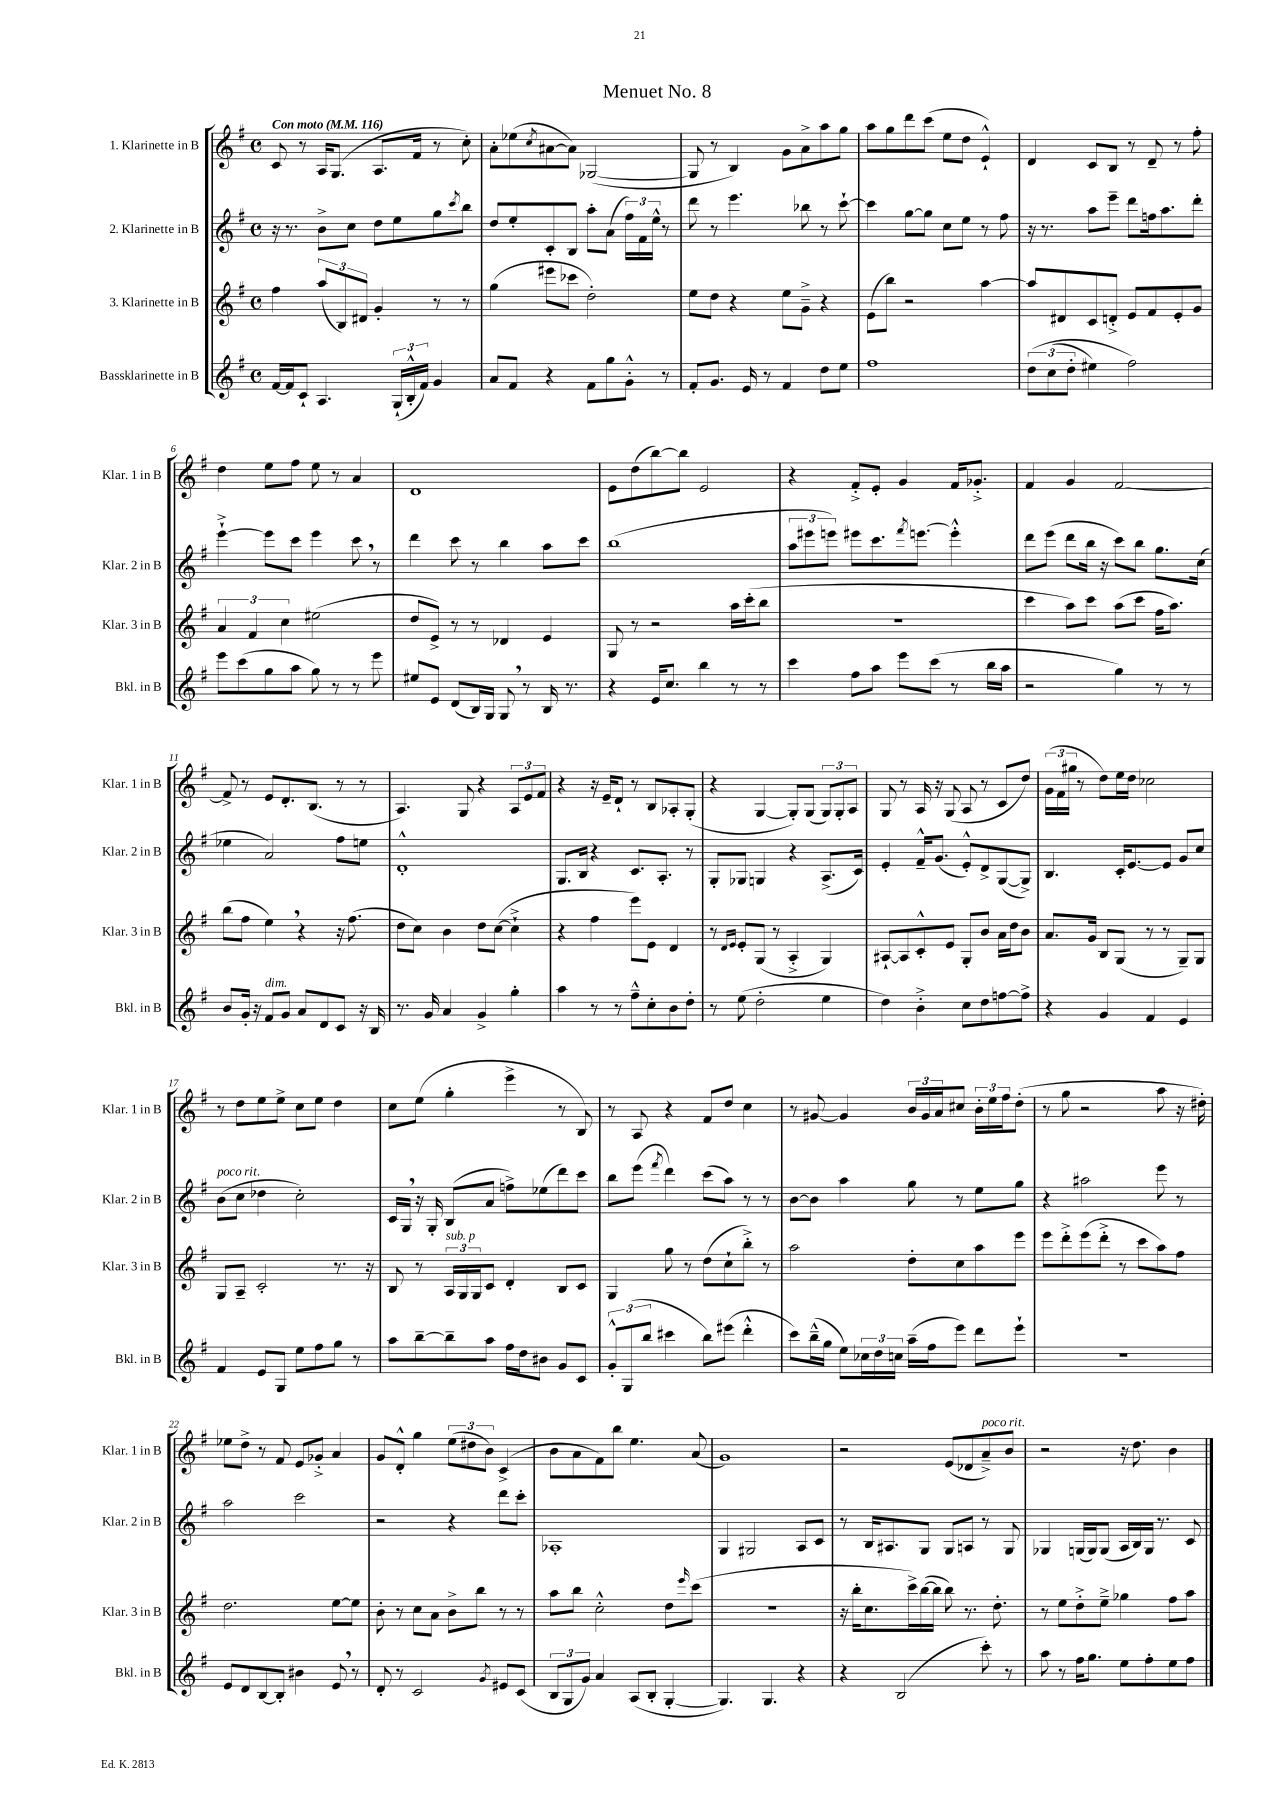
\header { title = "Menuet No. 8" }
<<
\new StaffGroup <<
\new Staff = "s0" \with { instrumentName = "1. Klarinette in B" shortInstrumentName = "Klar. 1 in B" } {
    \clef treble \key g \major \defaultTimeSignature \time 4/4 \tempo "Con moto" 4 = 116
    c'8 r8 a16 g8.( a8. fis'16 r8 c''8-.) |
    a'8-. ees''8( \acciaccatura { c''8 } ais'8~ ais'8) ges2~( |
    ges8 r8 b4) g'8 a'8-> a''8 g''8 |
    a''8 g''8 d'''8 c'''8( e''8 d''8 e'4-!-^) |
    d'4 c'8 b8 r8 d'8-- r8 fis''8-. |
    d''4 e''8 fis''8 e''8 r8 a'4 |
    d'1 |
    e'8 d''8( b''8~) b''8 e'2 |
    r4 fis'8-.-> e'8-. g'4 fis'16 ges'8.-.-> |
    fis'4 g'4 fis'2~ |
    fis'8-> r8 e'8 d'8.-. b8.( r8 r8 |
    a4.) g8 r4 \tuplet 3/2 { a8 e'8 fis'8 } |
    r4 r16 e'16-- d'8-! r8 b8 aes8-. g8-.( |
    r4 g4~ g8-.) g8( \tuplet 3/2 { g8) g8-. a8 } |
    g8 r8 a16 r16 g8( a8 r8 c'8 d''8) |
    \tuplet 3/2 { g'16( fis'16 gis''16 } r8 d''8) e''16 d''16 ces''2 |
    r8 d''8 e''8 e''8-> c''8 e''8 d''4 |
    c''8 e''8( g''4-. e'''4-> r8 b8) |
    r8 a8 r4 fis'8 d''8 c''4 |
    r8 gis'8~ gis'4 \tuplet 3/2 { b'16 gis'16 a'16 } cis''8 \tuplet 3/2 { b'16-. e''16 fis''16 } d''8-.( |
    r8 g''8 r2 a''8 r16 dis''16-.) |
    ees''8 d''8-> r8 fis'8 e'8 ges'8-.-> a'4 |
    g'8 d'8-.-^ g''4 \tuplet 3/2 { e''8( dis''8 b'8) } c'4->( |
    b'8 a'8 fis'8) b''8 e''4. a'8( |
    g'1) |
    r2 e'8( des'8 a'8--->^\markup { \italic "poco rit." }) b'8 |
    r2 r16 d''8. b'4 \bar "|." |
}
\new Staff = "s1" \with { instrumentName = "2. Klarinette in B" shortInstrumentName = "Klar. 2 in B" } {
    \clef treble \key g \major \defaultTimeSignature \time 4/4
    r16 r8. b'8-> c''8 d''8 e''8 g''8 \acciaccatura { c'''8 } b''8 |
    d''8 e''8-. c'8-. b8 a''8-. a'8( \tuplet 3/2 { fis''16) fis'16 e''16-^ } r8 |
    d'''8 r8 e'''4. bes''8 r8 c'''8~-! |
    c'''4 g''8~ g''8 c''8 e''8 r8 fis''8 |
    r16 r8. a''8 e'''8-- d'''8 f''16 a''8. d'''8-. |
    e'''4~-!-> e'''8 c'''8 e'''4 c'''8 \breathe r8 |
    d'''4 c'''8 r8 b''4 a''8 c'''8 |
    b''1( |
    \tuplet 3/2 { a''8 eis'''8 e'''8) } eis'''8 c'''8. \acciaccatura { fis'''8 } e'''8.~ e'''4-.-^ |
    d'''8 e'''8( d'''8 b''16 r16 c'''8) b''8 g''8. c''16( |
    ees''4 a'2) fis''8 e''8 |
    d'1-.-^ |
    g8. b16 r4 c'8. a8.-. r8 |
    g8-. ges8 g4 r4 a8.->( c'16) |
    e'4-. fis'16---^ g'8.( e'8-.-^) d'8-> g8~( g8->) |
    b4. c'16-. e'8.~ e'8 g'8 c''8 |
    b'8^\markup { \italic "poco rit." }( c''8 des''4 c''2-.) |
    c'16 g16 \breathe r16 g16-. b8( a'8 f''8->) ees''8( d'''8) c'''8 |
    b''8 e'''8( \acciaccatura { fis'''8 } d'''4) c'''8( a''8) r8 r8 |
    b'8~ b'8 a''4 g''8 r8 e''8 g''8 |
    r4 ais''2 e'''8 r8 |
    a''2 c'''2 |
    r2 r4 d'''8 c'''8-. |
    aes1-. |
    g4 gis2 a8 c'8 |
    r8 b16 ais8. g8 g8 a8 r8 g8 |
    ges4 g16( g16) g8( a16 b16) g16 r8. c'8 \bar "|." |
}
\new Staff = "s2" \with { instrumentName = "3. Klarinette in B" shortInstrumentName = "Klar. 3 in B" } {
    \clef treble \key g \major \defaultTimeSignature \time 4/4
    fis''4 \tuplet 3/2 { a''8( b8) dis'8 } g'4-. r8 r8 |
    g''4( eis'''8 ces'''8 d''2-.) |
    e''8 d''8 r4 e''8 g'8---> r4 |
    e'8( b''8) r2 a''4~ |
    a''8 dis'8 c'8 d'8-.-> e'8 fis'8 e'8-. g'8 |
    \tuplet 3/2 { a'4 fis'4 c''4 } eis''2( |
    d''8 e'8->) r8 r8 des'4 e'4 |
    g8 r8 r2 a''16 c'''16-.( b''8 |
    R1 |
    c'''4 a''8) c'''8 a''8( c'''8 fis''16 a''8.) |
    b''8( fis''8 e''4) \breathe r4 r16 fis''8.( |
    d''8 c''8) b'4 d''8 c''8~( c''4-!-> |
    r4 fis''4 e'''8) e'8 d'4 |
    r8 \grace { d'16 e'16 } e'8-. g8( r8 a4-.-> g4) |
    ais8~-! ais8 c'8-.-^ e'8 g8-. b'8 a'16 d''16 b'8 |
    a'8. g'16 b8 g8( r8 r8 g8--) g8 |
    g8 a8-- c'2-. r8. r16 |
    b8 r8 \tuplet 3/2 { a16^\markup { \italic "sub. p" } g16 g16 } c'8 d'4-. b8 c'8 |
    g4 g''8 r8 d''8( c''8-! b''8-.->) r8 |
    a''2 d''8-. c''8 a''8 e'''8 |
    e'''8 d'''8-.-> e'''8( d'''8-.-> r8 c'''8 a''8) fis''8 |
    d''2. e''8~ e''8 |
    b'8-. r8 c''8 a'8 b'8-> b''8 r8 r8 |
    a''8 b''8 c''2-.-^ d''8 \grace { e'''16 } c'''8( |
    R1 |
    r16 b''16-. c''8. c'''16->) b''16~( b''16 b''8) r8. d''8.-. |
    r8 e''8 d''8-.-> e''8---> ges''4 fis''8 a''8 \bar "|." |
}
\new Staff = "s3" \with { instrumentName = "Bassklarinette in B" shortInstrumentName = "Bkl. in B" } {
    \clef treble \key g \major \defaultTimeSignature \time 4/4
    fis'16~ fis'16 c'8-! a4. \tuplet 3/2 { g16-!( b16-.-^ fis'16) } g'4 |
    a'8 fis'8 r4 fis'8 g''8 g'8-.-^ r8 |
    fis'8-. g'8. e'16 r8 fis'4 d''8 e''8 |
    fis''1 |
    \tuplet 3/2 { d''8\( c''8( d''8-. } eis''4) fis''2\) |
    e'''8 c'''8( g''8 a''8 g''8) r8 r8 e'''8 |
    eis''8 e'8 d'8( b16) g16 g8 \breathe r8 b16 r8. |
    r4 e'16 c''8. b''4 r8 r8 |
    c'''4 fis''8 a''8 e'''8 c'''8( r8 b''16 a''16 |
    r2 g''4) r8 r8 |
    b'8 g'16-. r16 fis'8^\markup { \italic "dim." } g'8 a'8 d'8 c'8 r16 b16 |
    r8. g'16 a'4 g'4-> g''4-. |
    a''4 r8 r8 fis''8---^ c''8-. b'8 d''8-. |
    r8 e''8( d''2-. e''4 |
    d''4) b'4-.-> c''8 d''8 f''8~ f''8-> |
    r4 g'4 fis'4 e'4 |
    fis'4 e'8 g8 e''8 fis''8 g''8 r8 |
    a''8 b''8~-- b''8-- a''8 fis''16 d''16 bis'8 g'8 c'8 |
    \tuplet 3/2 { g'8-.-^ g8( b''8 } cis'''4 b''8) eis'''8( d'''4-.-^ |
    c'''8) b''16---^( g''16 e''8) \tuplet 3/2 { ces''16 d''16 c''16 } a''16--( fis''16 e'''8) d'''8 e'''8-! |
    R1 |
    e'8 d'8 b8~ b8-. bis'4 e'8 \breathe r8 |
    d'8-. r8 c'2 \acciaccatura { g'8 } eis'8 c'8( |
    \tuplet 3/2 { b8 g8 g'8) } a'4 a8( b8-. g4~-. |
    g4.) g4. r4 |
    r4 b2( c'''8-.) r8 |
    a''8 r8 fis''16 g''8. e''8 fis''8-. e''8 fis''8 \bar "|." |
}
>>
>>
